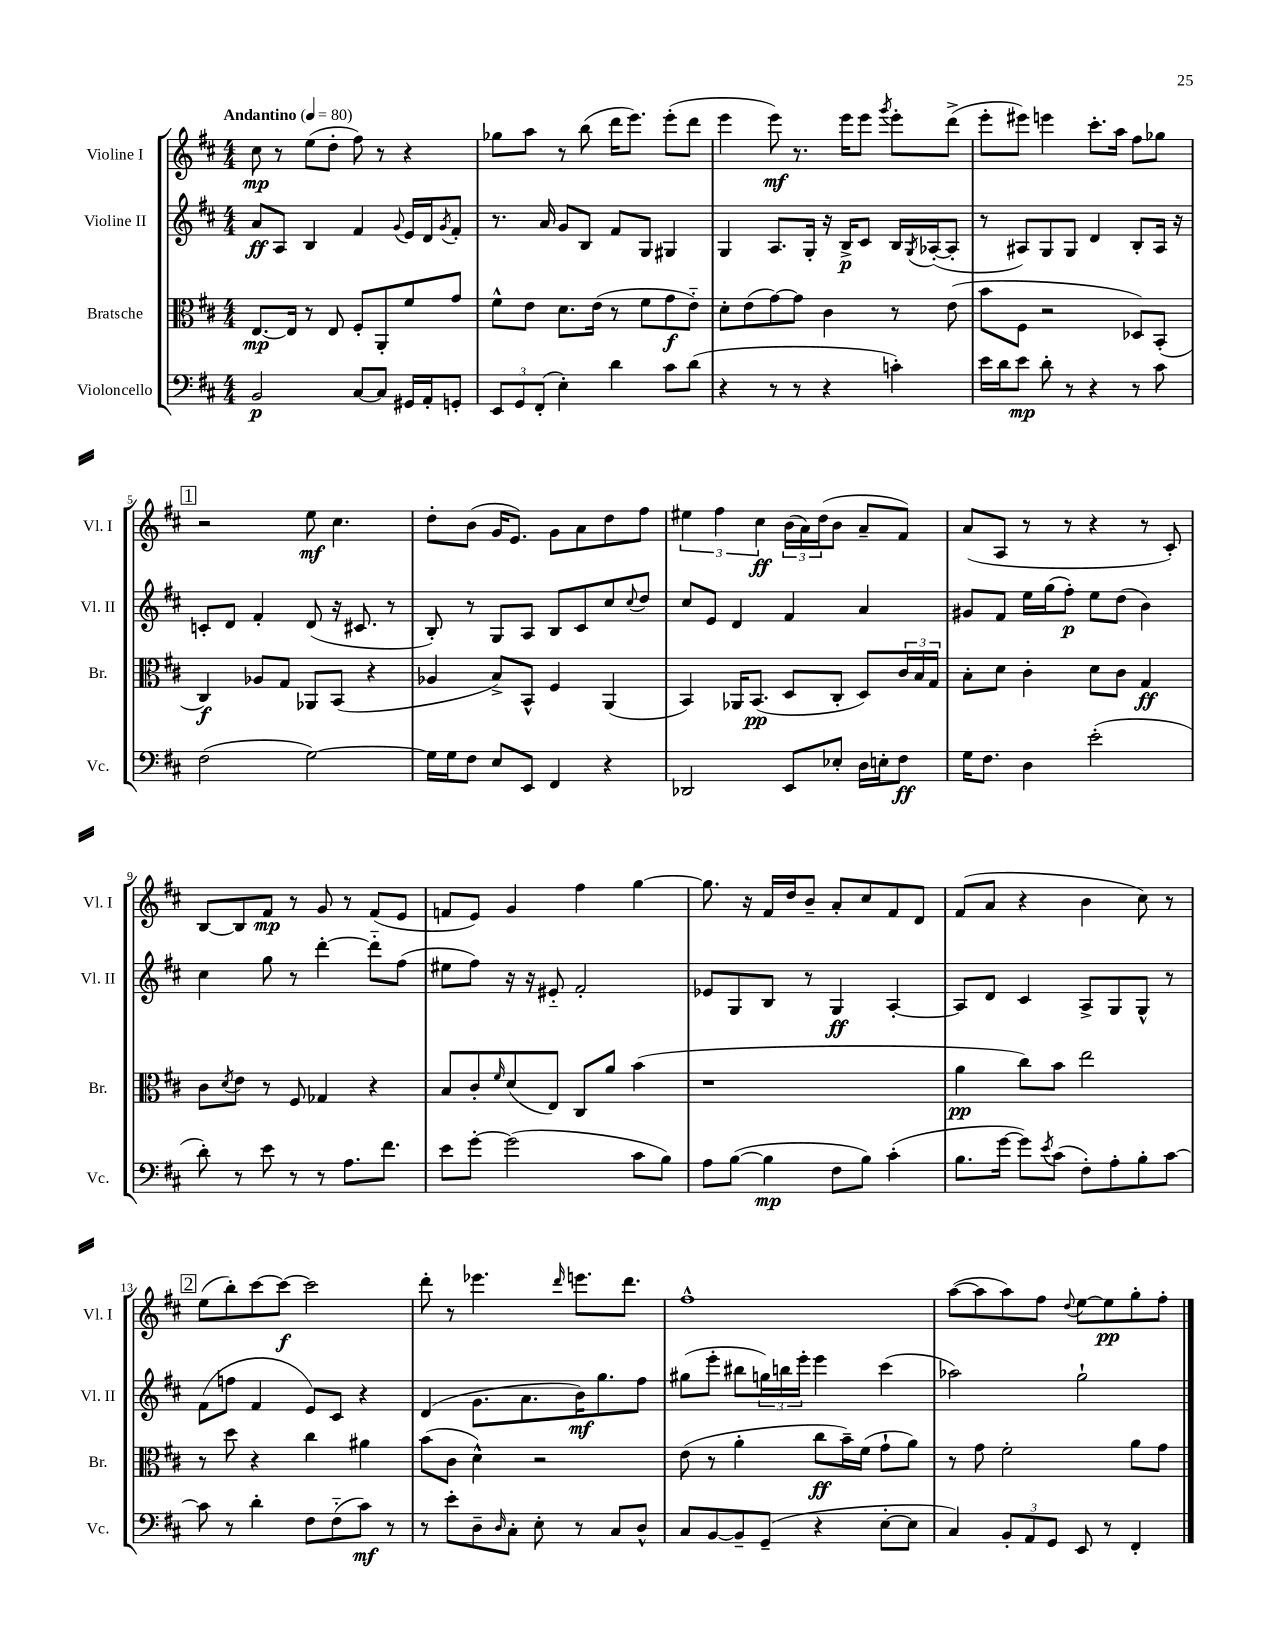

**kern	**kern	**kern	**kern
*staff4	*staff3	*staff2	*staff1
*clefF4	*clefC3	*clefG2	*clefG2
*k[f#c#]	*k[f#c#]	*k[f#c#]	*k[f#c#]
*M4/4	*M4/4	*M4/4	*M4/4
*MM80	*MM80	*MM80	*MM80
2BB/	[8.E/L	8a/L	8cc#\
.	.	8A/J	8r
.	16E/]Jk	.	.
.	8r	4B/	(8ee\L
.	8E/	.	8dd'\J
[8C#/L	8F#'/L	4f#/	8ff#\)
8C#/]J	8AA'/	.	8r
.	.	8qqg/	.
16GG#/LL	8f#/	16e/LL	4r
16AA'/J	.	16d/J	.
.	.	8qg/	.
8GG'/J	8g/J	8f#'/J	.
=	=	=	=
12EE/L	8f#^^\L	8.r	8gg-\L
12GG/	.	.	.
.	8e\J	.	8aa\J
(12FF#'/J	.	.	.
.	.	16a/	.
4E'\)	8.d\L	8g/L	8r
.	.	8B/J	(8bb\
.	(16e\Jk	.	.
4d\	8r	8f#/L	16ddd\LK
.	.	.	8.eee\J)
.	8f#\L	8G/J	.
8c#\L	8g\	4G#/	(8eee'\L
(8d\J	8e'~\J)	.	8ddd\J
=	=	=	=
4r	8d'\L	4G/	4eee\
.	(8e\	.	.
8r	[8g\)	8.A/L	8eee\)
8r	8g\]J	.	8.r
.	.	16G'/Jk	.
4r	4c#\	16r	.
.	.	16B^/LK	16eee\LK
.	.	8c#/J	8eee\J
.	.	.	8qggg/
4c'\)	8r	16B/LL	8eee'\L
.	.	8qG/	.
.	.	([16A-'/J	.
.	(8e\	8A-'/]J	(8ddd^\J
=	=	=	=
16e\LL	8b\L	8r	8eee'\L
16d\J	.	.	.
8e\J	8F#\J	8A#/L)	8eee#\J)
8d'\	2r	8G/	4eee\
8r	.	8G/J	.
4r	.	4d/	8.ccc#'\L
.	.	.	16aa\Jk
8r	8D-/L)	8B'/L	8ff#\L
8c#\	(8BB'/J	16A#/Jk	8gg-\J
.	.	16r	.
=	=	=	=
(2F#\	4C#/)	8c'/L	2r
.	.	8d/J	.
.	8A-/L	4f#'/	.
.	8G/J	.	.
[2G\)	8AA-/L	(8d/	8ee\
.	(8BB/J	16r	4.cc#\
.	.	8.c#/	.
.	4r	.	.
.	.	8r	.
=	=	=	=
16G\]LL	4A-/	8B'/)	8dd'\L
16G\J	.	.	.
8F#\J	.	8r	(8b\J
8E/L	8B^/L)	8G/L	16g/LK
.	.	.	8.e/J)
8EE/J	8BB^^/J	8A/J	.
4FF#/	4F#/	8B/L	8g\L
.	.	8c#/	8a\
4r	(4AA/	8cc#/	8dd\
.	.	8qqcc#/	.
.	.	8dd/J	8ff#\J
=	=	=	=
2DD-/	4BB/)	8cc#/L	6ee#\
.	.	8e/J	.
.	.	.	6ff#\
.	16AA-/LK	4d/	.
.	(8.BB/J	.	.
.	.	.	6cc#\
8EE/L	8D/L	4f#/	(24b\LL
.	.	.	24a\)
.	.	.	(24dd\J
8E-'/J	8C#'/J	.	8b\J
16D\LL	8D/L)	4a/	8a~/L
16E'\J	.	.	.
8F#\J	24c#/L	.	8f#/J)
.	24B/	.	.
.	24G/JJ	.	.
=	=	=	=
16G\LK	8B'\L	8g#/L	(8a/L
8.F#\J	.	.	.
.	8d\J	8f#/J	8A/J
4D\	4c#'\	16ee\LL	8r
.	.	(16gg\J	.
.	.	8ff#'\J)	8r
(2e'\	8d\L	8ee\L	4r
.	8c#\J	(8dd\J	.
.	4G/	4b\)	8r
.	.	.	8c#'/)
=	=	=	=
8d'\)	8c#\L	4cc#\	[8B/L
.	8qd/	.	.
8r	8e\J	.	8B/]
8e\	8r	8gg\	8f#/J
8r	8F#/	8r	8r
8r	4G-/	[4ddd'\	8g/
8.A\L	.	.	8r
.	4r	8ddd'~\]L	(8f#/L
8.f#\J	.	.	.
.	.	(8ff#\J	8e/J
=	=	=	=
8e\L	8B/L	8ee#\L	8f/L
[8g'\J	8c#'/	8ff#\J)	8e/J)
.	16qqf#/	.	.
(2g\]	(8d/	16r	4g/
.	.	16r	.
.	8E/J)	8e#'~/	.
.	8C#/L	2f#'/	4ff#\
.	8a/J	.	.
8c#\L	(4b\	.	[4gg\
8B\J)	.	.	.
=	=	=	=
8A\L	1r	8e-/L	8.gg\]
([8B\J	.	8G/	.
.	.	.	16r
4B\]	.	8B/J	16f#/LL
.	.	.	16dd/J
.	.	8r	8b~/J
8F#\L	.	4G/	8a'/L
8B\J)	.	.	8cc#/
(4c#'\	.	[4A'/	8f#/
.	.	.	8d/J
=	=	=	=
8.B\L	4a\	8A/]L	(8f#/L
.	.	8d/J	8a/J
[16g\Jk	.	.	.
8g\]L)	8cc#\L)	4c#/	4r
8qe/	.	.	.
(8c#\J	8b\J	.	.
8F#'\L)	2ee\	8A^/L	4b\
8A'\	.	8G/	.
8B'\	.	8G^^/J	8cc#\)
[8c#\J	.	8r	8r
=	=	=	=
8c#\]	8r	(8f#\L	(8ee\L
8r	8dd\	8ff\J	8bb'\)
4d'\	4r	4f#/	[8ccc#\
.	.	.	8ccc#\_J
8F#\L	4cc#\	8e/L)	2ccc#\]
(8F#'~\	.	8c#/J	.
8c#\J)	4a#\	4r	.
8r	.	.	.
=	=	=	=
8r	(8b\L	(4d/	8ddd'\
8e'\L	8c#\J	.	8r
8D~\	4d^^\)	8.g\L	4.eee-\
16qqD/	.	.	.
8C#'\J	.	.	.
.	.	8.a\	.
8E'\	2r	.	.
.	.	.	16qqddd/
8r	.	16b\K)	8.eee\L
.	.	8.gg\	.
8C#/L	.	.	.
.	.	.	8.ddd\J
8D^^/J	.	8ff#\J	.
=	=	=	=
8C#/L	(8e\	(8gg#\L	1ff#^^
[8BB/	8r	8eee'\J	.
8BB~/]	4a'\	8bb#\L	.
(8GG~/J	.	24gg\L)	.
.	.	24bb\	.
.	.	24eee'\JJ	.
4r	8cc#\L	4eee\	.
.	16b~\L)	.	.
.	(16f#\JJ	.	.
[8E'\L	8g`\L	(4ccc#\	.
8E\]J	8a\J)	.	.
=	=	=	=
4C#/)	8r	2aa-\)	([8aa\L
.	8g\	.	8aa\]
12BB'/L	2f#'\	.	8aa\)
12AA/	.	.	.
.	.	.	8ff#\J
12GG/J	.	.	.
.	.	.	8qqdd/
8EE/	.	2gg`\	[8ee\L
8r	.	.	8ee\]
4FF#'/	8a\L	.	8gg'\
.	8g\J	.	8ff#'\J
==	==	==	==
*-	*-	*-	*-
